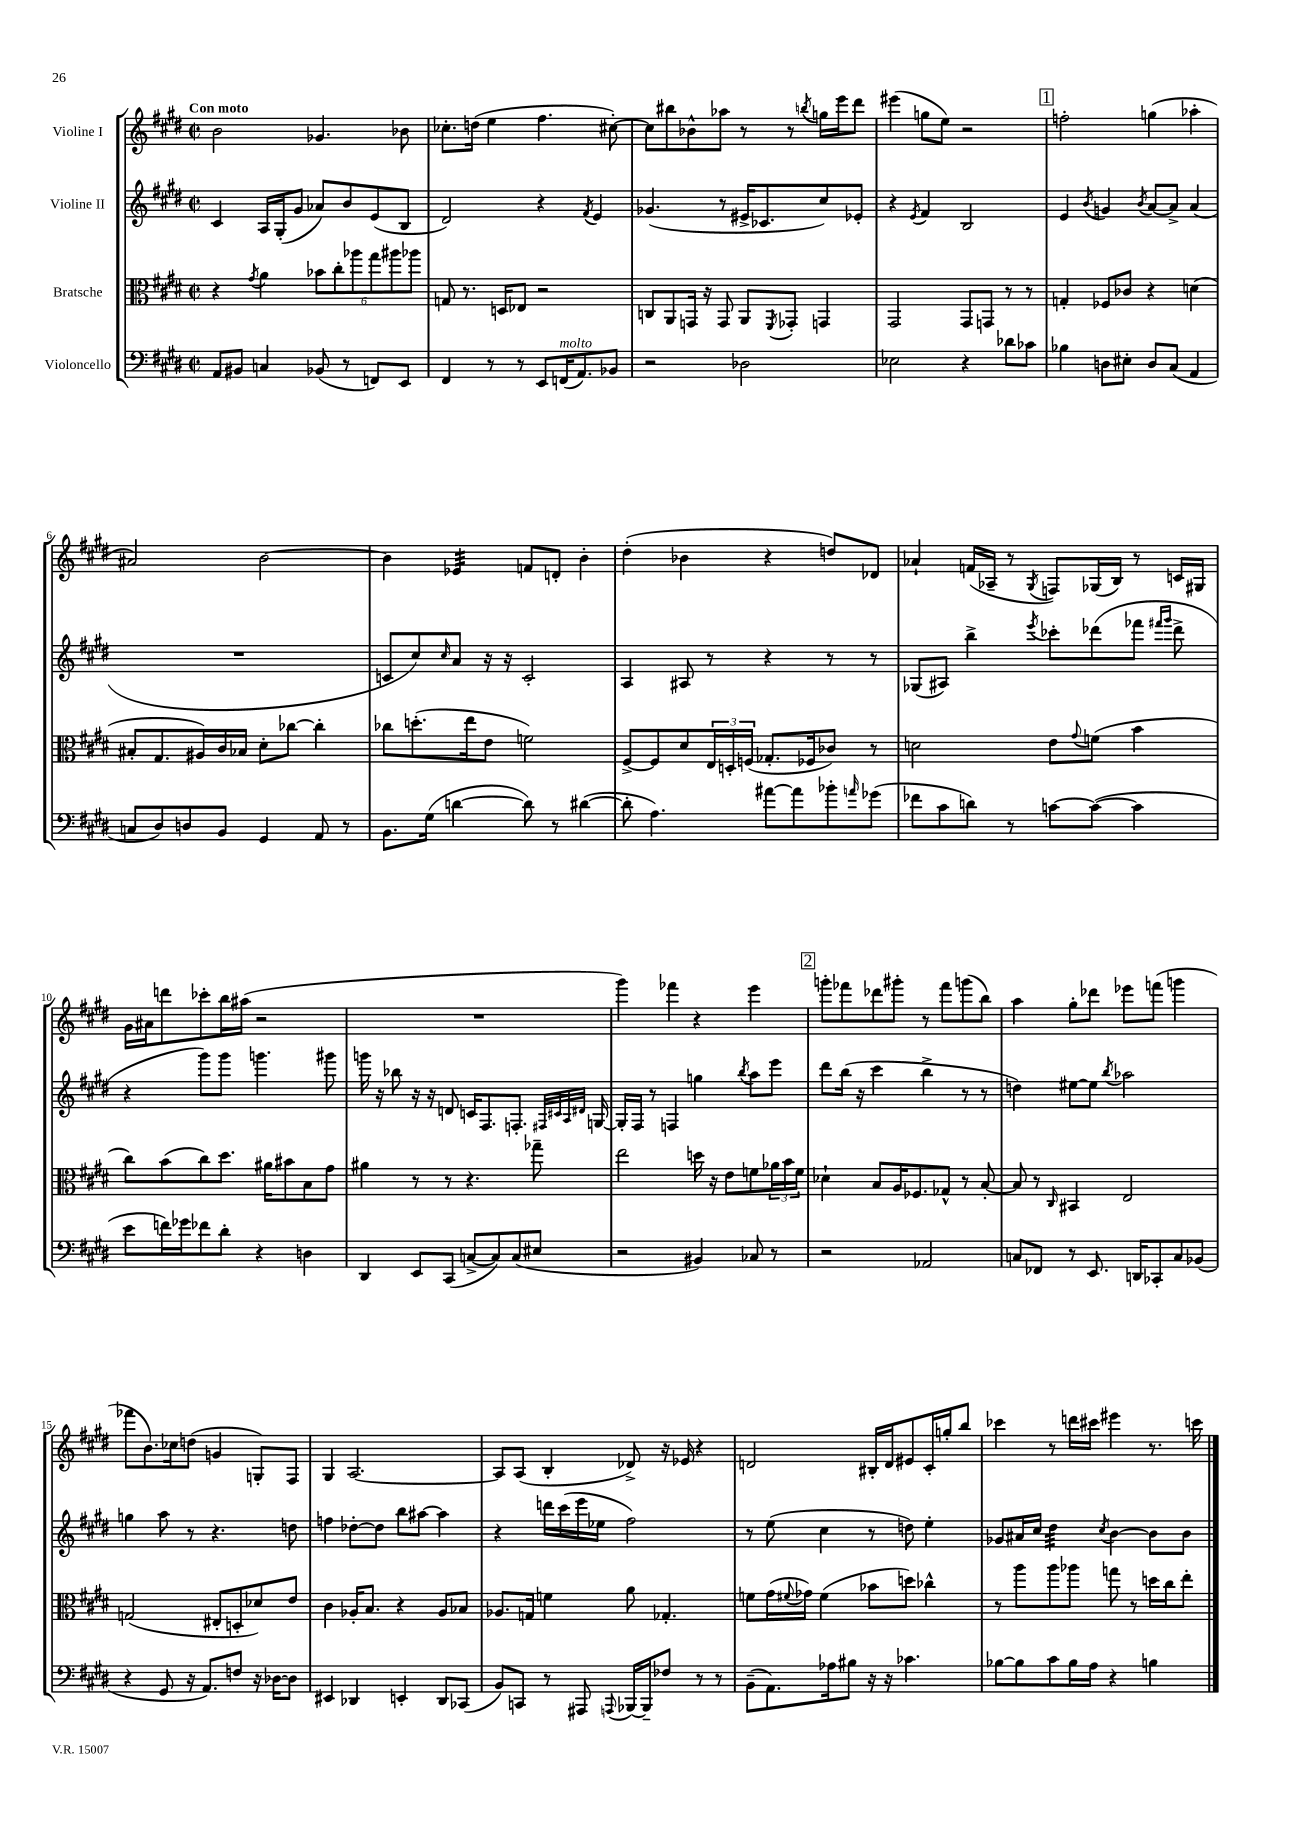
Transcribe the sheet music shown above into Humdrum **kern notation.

**kern	**kern	**kern	**kern
*staff4	*staff3	*staff2	*staff1
*clefF4	*clefC3	*clefG2	*clefG2
*k[f#c#g#d#]	*k[f#c#g#d#]	*k[f#c#g#d#]	*k[f#c#g#d#]
*M2/2	*M2/2	*M2/2	*M2/2
*met(c|)	*met(c|)	*met(c|)	*met(c|)
8AA	4r	4c#	2b
8BB#	.	.	.
.	8qg#	.	.
4C	4a	16A	.
.	.	(16G#'	.
.	.	8g#	.
(8BB-	12b-	8a-)	4.g-
.	12cc#'	.	.
8r	.	8b	.
.	12aa-	.	.
8FF)	12gg#	(8e	.
.	12aa#	.	.
8EE	.	8B	8b-
.	12aa-	.	.
=	=	=	=
4FF#	8G	2d#)	8.cc-'
.	8.r	.	.
.	.	.	(16dd
8r	.	.	4ee
.	16D	.	.
8r	8E-	.	.
8EE	2r	4r	4.ff#
(16FF	.	.	.
8.AA)	.	.	.
.	.	8qf#	.
.	.	4e	.
8BB-	.	.	[8cc#')
=	=	=	=
2r	8C	(4.g-	8cc#]
.	8AA	.	8bb#
.	16GG	.	8b-^^
.	16r	.	.
.	8GG	8r	8aa-
2D-	8AA	16e#^	8r
.	.	8.c-	.
.	8qFF#	.	.
.	8GG-'	.	8r
.	.	.	8qbb
.	4GG	8cc#)	16gg
.	.	.	16eee
.	.	8e-'	8ddd#
=	=	=	=
2E-	2GG#	4r	(4eee#
.	.	8qe	.
.	.	4f#	8gg
.	.	.	8ee)
4r	8GG#	2B	2r
.	8GG	.	.
8d-	8r	.	.
8c-	8r	.	.
=	=	=	=
4B-	4G'	4e	2ff'
.	.	8qb	.
8D	8F-	4g	.
8E#'	8c-	.	.
.	.	8qb	.
8D	4r	[8a	(4gg
(8C#	.	8a^]	.
4AA	(4d	(4a	4aa-'
=	=	=	=
8C	8B#'	1r	2a#)
8D#)	8.G#	.	.
8D	.	.	.
.	16A#)	.	.
8BB	16c#	.	.
.	16B-	.	.
4GG#	8d#'	.	[2b
.	[8cc-	.	.
8AA	4cc-']	.	.
8r	.	.	.
=	=	=	=
8.BB	8cc-	8c	4b]
.	(8.dd'	8cc#)	.
(16G#	.	.	.
.	.	16qqcc#	.
[4d	.	8a	4e-
.	16ee	.	.
.	8e	16r	.
.	.	16r	.
8d])	2f)	2c'	8f
8r	.	.	8d'
([4d#	.	.	4b'
=	=	=	=
8d#']	[8F#^	4A	(4dd#'
4.A)	8F#]	.	.
.	8d#	8A#	4b-
.	24E	8r	.
.	24D'	.	.
.	(24F	.	.
[8a#	8.G-'	4r	4r
8a#]	.	.	.
.	16F-	.	.
8b-'	8c-)	8r	8dd)
16qqa	.	.	.
(8g-	8r	8r	8d-
=	=	=	=
8f-	2d	(8G-	4a-`
8c#	.	8A#)	.
8d)	.	4bb^	(16f
.	.	.	16A-~
8r	.	.	8r
.	.	8qeee	8qG#
[8c	8e	8ccc-'	8F)
.	8qqg#	.	.
(8c_	(8f	(8ddd-	(16G-
.	.	.	16B)
4c]	4b	8fff-	8r
.	.	16qqfff#	.
.	.	16qqggg#	.
.	.	8ddd-^	16c
.	.	.	16G#
=	=	=	=
8e	8cc#)	4r	16g#
.	.	.	16a#
16f)	(8b	.	8ddd
16g-	.	.	.
8f-	8cc#)	8ggg#)	8ccc-'
8d#'	8.dd#	8ggg#	16bb
.	.	.	(16aa#
4r	.	4.ggg	2r
.	16a#	.	.
.	8b#	.	.
4D	8B	.	.
.	8g#	8ggg#	.
=	=	=	=
4DD#	4a#	16ggg	1r
.	.	16r	.
.	.	8bb-	.
8EE	8r	16r	.
.	.	16r	.
(8CC#	8r	8d	.
[8C^	4.r	16c	.
.	.	8.F#	.
8C])	.	.	.
(8C	.	8.F'	.
8E#	8gg-~	.	.
.	.	32qqF#	.
.	.	32qqc#	.
.	.	32qqA	.
.	.	32qqd#	.
.	.	[16G	.
=	=	=	=
2r	2ee	16G']	4ggg#)
.	.	16F#	.
.	.	8r	.
.	.	4F	4fff-
4BB#)	16dd	4gg	4r
.	16r	.	.
.	8e	.	.
.	.	8qbb	.
8C-	8f	8aa	4eee
8r	24a-	8eee	.
.	24b	.	.
.	24f	.	.
=	=	=	=
2r	4d-`	8ddd#	8ggg'
.	.	(16bb	8fff-
.	.	16r	.
.	8B	4ccc#	8ddd-
.	16A	.	8ggg#'
.	8.F-	.	.
2AA-	.	4bb^	8r
.	8G-^^	.	8fff-
.	8r	8r	(8ggg
.	[8B'	8r	8bb)
=	=	=	=
8C	8B]	4dd)	4aa
8FF-	8r	.	.
.	16qqC#	.	.
8r	4BB#	[8ee#	8gg#'
8.EE	.	8ee#]	8ddd-
.	.	8qbb	.
.	2E	2aa-	8eee-
16DD	.	.	.
8CC-'	.	.	(8fff
8C	.	.	4ggg
(8BB-	.	.	.
=	=	=	=
4r	(2G	4gg	8fff-
.	.	.	8.b)
8GG#	.	8aa	.
.	.	.	16cc-
16r	.	8r	(8dd
8.AA)	.	.	.
.	8E#'	4.r	4g
8F	8D'	.	.
16r	8d-)	.	8G')
[16D-	.	.	.
8D-]	8e	8dd	8F#
=	=	=	=
4EE#	4c#	4ff	4G#
4DD-	16A-'	[8dd-'	[2.A
.	8.B	.	.
.	.	8dd-]	.
4EE'	4r	8bb	.
.	.	[8aa#	.
8DD-	8A-	4aa#]	.
(8CC-	8B-	.	.
=	=	=	=
8BB)	8.A-	4r	8A]
8CC	.	.	(8A
.	16G	.	.
8r	4f	16ddd	4B'
.	.	(16ccc#	.
8AAA#	.	16eee	.
.	.	16ee-	.
8qqAAA	.	.	.
[16BBB-	8a	2ff#)	8d-^)
16BBB-~]	.	.	.
8F-	4.G-'	.	16r
.	.	.	16e-
8r	.	.	4r
8r	.	.	.
=	=	=	=
(8BB~	8f	8r	2d
8.AA)	(16g#	(8ee	.
.	8qqf#	.	.
.	16g-)	.	.
.	(4f#	4cc#	.
16A-	.	.	.
8B#	.	.	.
16r	8b-	8r	16B#'
16r	.	.	16d
4.c-	8dd)	8dd)	8e#
.	4cc-^^	4ee'	16c#'
.	.	.	16gg'
.	.	.	8bb
=	=	=	=
[8B-	8r	8g-	4ccc-
8B-]	8aa	16a#	.
.	.	16cc#	.
8c#	8aa	4dd#	8r
16B-	8aa-	.	16ddd
16A	.	.	16ccc#
.	.	8qcc#	.
4r	8gg	[4b	4eee#
.	8r	.	.
4B	16dd	8b]	8.r
.	16cc#	.	.
.	8ee'	8b	.
.	.	.	16ccc
==	==	==	==
*-	*-	*-	*-
